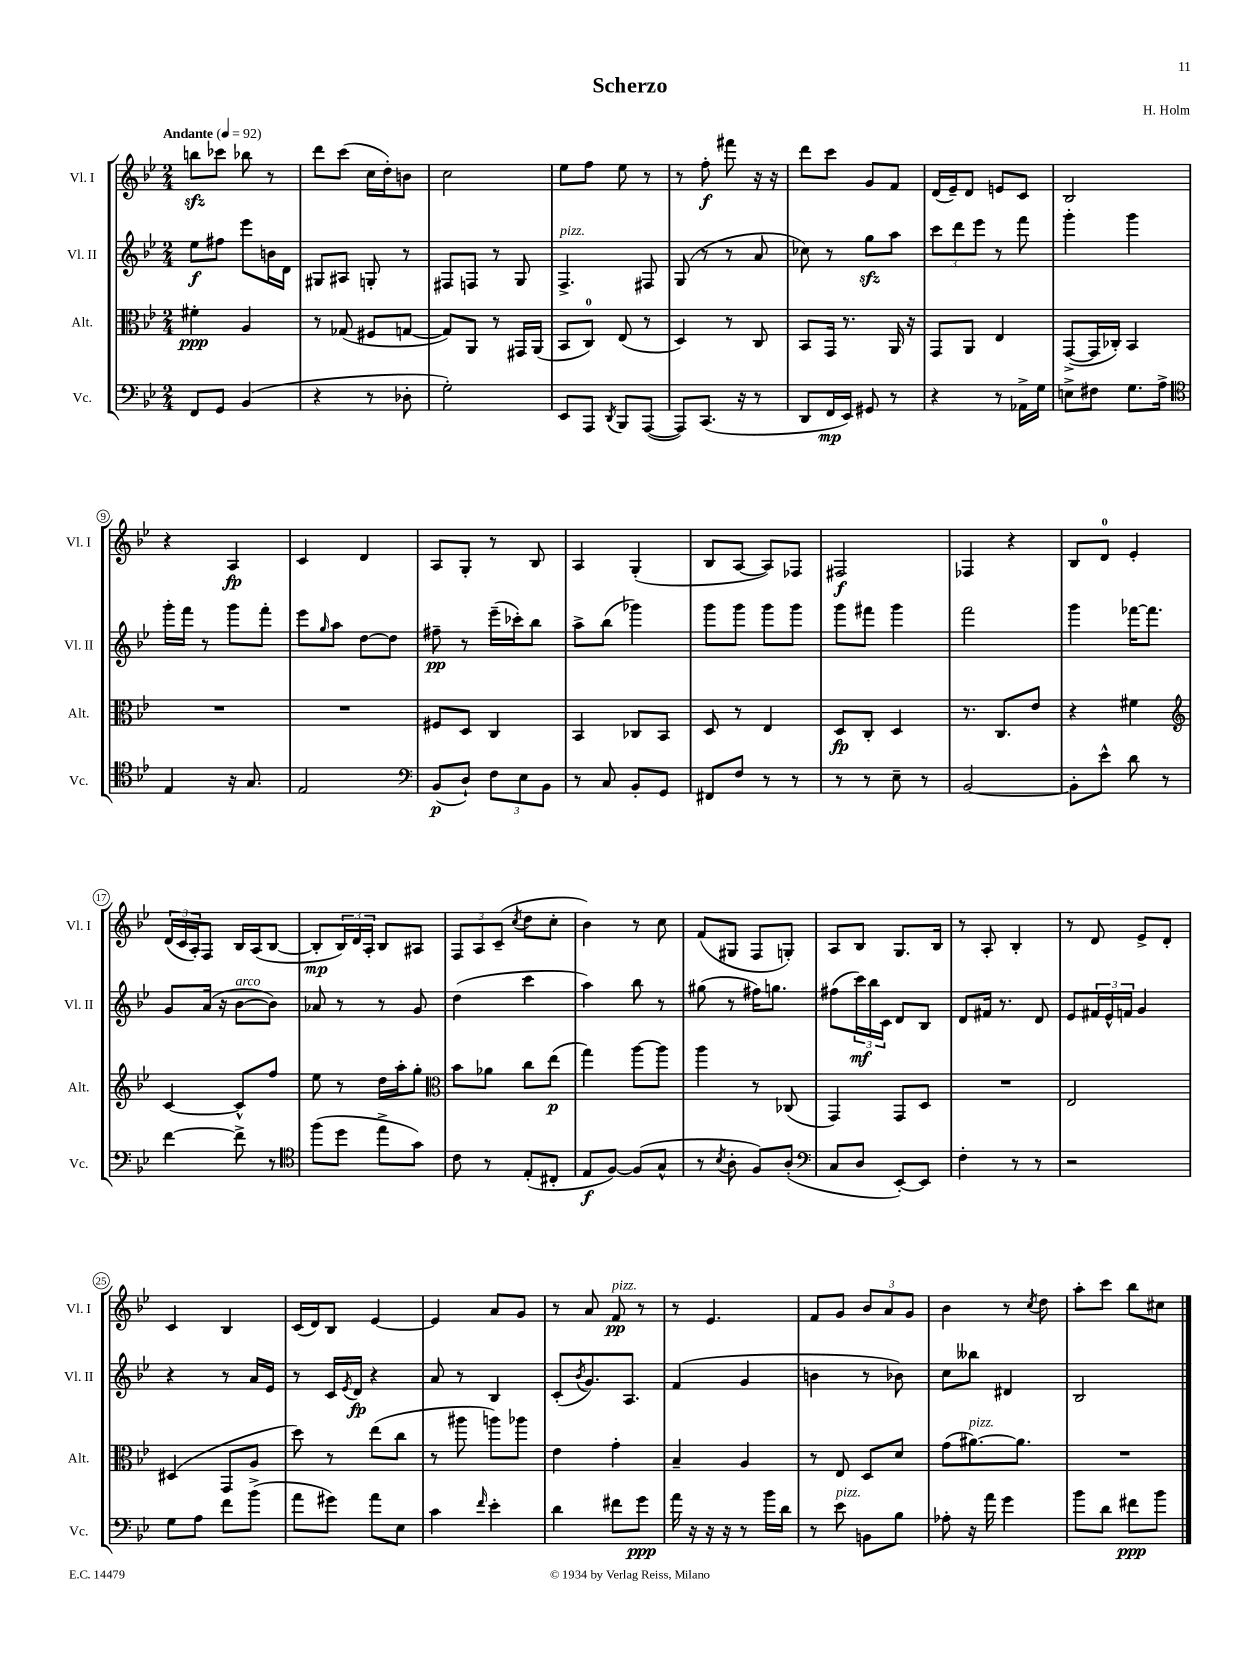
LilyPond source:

\header { title = "Scherzo" composer = "H. Holm" }
<<
\new StaffGroup <<
\new Staff = "s0" \with { instrumentName = "Vl. I" shortInstrumentName = "Vl. I" } {
    \clef treble \key bes \major \numericTimeSignature \time 2/4 \tempo "Andante" 4 = 92
    b''8\sfz ces'''8 bes''8 r8 |
    d'''8 c'''8( c''16 d''16-.) b'8 |
    c''2 |
    ees''8 f''8 ees''8 r8 |
    r8 f''8-.\f fis'''8 r16 r16 |
    d'''8 c'''8 g'8 f'8 |
    d'16( ees'16--) d'8 e'8 c'8 |
    bes2 |
    r4 a4\fp |
    c'4 d'4 |
    a8 g8-. r8 bes8 |
    a4 g4-.( |
    bes8 a8~ a8) fes8 |
    fis2\f |
    fes4 r4 |
    bes8 d'8-0 ees'4-. |
    \tuplet 3/2 { d'16( c'16 a16-.) } f8 bes16 a16( bes8~ |
    bes8-.\mp \tuplet 3/2 { bes16) d'16 a16-. } bes8 ais8 |
    \tuplet 3/2 { f8 a8 c'8--( } \acciaccatura { c''8 } d''8 c''8-. |
    bes'4) r8 c''8 |
    f'8( gis8 f8 g8-.) |
    a8 bes8 g8. bes16 |
    r8 a8-. bes4-. |
    r8 d'8 ees'8-> d'8-. |
    c'4 bes4 |
    c'16( d'16) bes8 ees'4~ |
    ees'4 a'8 g'8 |
    r8 a'8 f'8\pp^\markup { \italic "pizz." } r8 |
    r8 ees'4. |
    f'8 g'8 \tuplet 3/2 { bes'8 a'8 g'8 } |
    bes'4 r8 \acciaccatura { c''8 } d''8 |
    a''8-. c'''8 bes''8 cis''8 \bar "|." |
}
\new Staff = "s1" \with { instrumentName = "Vl. II" shortInstrumentName = "Vl. II" } {
    \clef treble \key bes \major \numericTimeSignature \time 2/4
    ees''8\f fis''8 ees'''8 b'16 d'16 |
    gis8 ais8 g8-. r8 |
    fis8 f8 r8 g8 |
    f4.->^\markup { \italic "pizz." } fis8 |
    g8( r8 r8 a'8 |
    ces''8) r8 g''8\sfz a''8 |
    \tuplet 3/2 { c'''8 d'''8 ees'''8 } r8 f'''8 |
    g'''4-. g'''4 |
    g'''16-. f'''16 r8 g'''8 f'''8-. |
    ees'''8 \grace { g''16 } a''8 d''8~ d''8 |
    fis''8--\pp r8 ees'''16--( ces'''16-.) bes''8 |
    a''8-> bes''8( ges'''4) |
    g'''8 g'''8 g'''8 g'''8 |
    g'''8 fis'''8 g'''4 |
    f'''2 |
    g'''4 fes'''16~ fes'''8. |
    g'8 a'16( r16 bes'8~^\markup { \italic "arco" } bes'8) |
    aes'8 r8 r8 g'8 |
    d''4( c'''4 |
    a''4) bes''8 r8 |
    gis''8( r8 fis''16) g''8. |
    fis''8( \tuplet 3/2 { c'''16\mf) bes''16 c'16 } d'8 bes8 |
    d'8 fis'16 r8. d'8 |
    ees'8 \tuplet 3/2 { fis'16 ees'16-^ f'16 } g'4 |
    r4 r8 a'16 ees'16 |
    r8 c'16 \acciaccatura { ees'8 } d'16\fp r4 |
    a'8 r8 bes4 |
    c'8-.( \acciaccatura { bes'8 } g'8.) a8. |
    f'4( g'4 |
    b'4 r8 bes'8) |
    c''8 beses''8 dis'4 |
    bes2 \bar "|." |
}
\new Staff = "s2" \with { instrumentName = "Alt." shortInstrumentName = "Alt." } {
    \clef alto \key bes \major \numericTimeSignature \time 2/4
    fis'4-.\ppp a4 |
    r8 ges8( fis8 g8~ |
    g8) a,8 r8 gis,16 a,16( |
    bes,8 c8-0) ees8( r8 |
    d4) r8 c8 |
    bes,8 g,16 r8. a,16 r16 |
    g,8 a,8 ees4 |
    g,8~->( g,16 ces16-.) bes,4 |
    R2 |
    R2 |
    fis8 d8 c4 |
    bes,4 ces8 bes,8 |
    d8 r8 ees4 |
    d8\fp c8-. d4 |
    r8. c8. ees'8 |
    r4 fis'4 |
    \clef treble c'4~ c'8-^ f''8 |
    ees''8 r8 d''16 a''16-. g''8-. |
    \clef alto bes'8 aes'8 c''8 ees''8\p( |
    g''4) a''8~ a''8 |
    a''4 r8 ces8( |
    g,4) g,8 d8 |
    R2 |
    ees2 |
    dis4( g,8 a8 |
    d''8) r8 ees''8( c''8 |
    r8 ais''8 a''8) aes''8 |
    ees'4 g'4-. |
    bes4-- a4 |
    r8 ees8 d8 d'8 |
    g'8( ais'8.~^\markup { \italic "pizz." }) ais'8. |
    R2 \bar "|." |
}
\new Staff = "s3" \with { instrumentName = "Vc." shortInstrumentName = "Vc." } {
    \clef bass \key bes \major \numericTimeSignature \time 2/4
    f,8 g,8 bes,4( |
    r4 r8 des8-. |
    g2-.) |
    ees,8 a,,8 \acciaccatura { d,8 } bes,,8 a,,8~( |
    a,,8) c,8.( r16 r8 |
    d,8 f,16\mp ees,16) gis,8 r8 |
    r4 r8 aes,16-> g16 |
    e8-> fis8 g8. a16-> |
    \clef tenor ees4 r16 g8. |
    ees2 |
    \clef bass bes,8\p( d8-!) \tuplet 3/2 { f8 ees8 bes,8 } |
    r8 c8 bes,8-. g,8 |
    fis,8 f8 r8 r8 |
    r8 r8 ees8-- r8 |
    bes,2~ |
    bes,8-. ees'8-^ d'8 r8 |
    f'4~ f'8-> r8 |
    \clef tenor f''8( d''8 ees''8-> g'8) |
    c'8 r8 ees8-.( cis8-. |
    ees8\f f8~) f8( g8-^ |
    r8 \acciaccatura { bes8 } a8-. f8) a8-.( |
    \clef bass c8 d8 ees,8~-.) ees,8 |
    f4-. r8 r8 |
    r2 |
    g8 a8 f'8 bes'8->( |
    a'8 gis'8) a'8 ees8 |
    c'4 \grace { f'16 } ees'4-. |
    d'4 fis'8 g'8\ppp |
    a'16 r16 r16 r16 r8 bes'16 d'16 |
    r8 ees'8^\markup { \italic "pizz." } b,8 bes8 |
    aes8-. r16 a'16 g'4 |
    bes'8 d'8 fis'8\ppp bes'8 \bar "|." |
}
>>
>>
\layout { \context { \Score \override BarNumber.stencil = #(make-stencil-circler 0.1 0.3 ly:text-interface::print) } }
